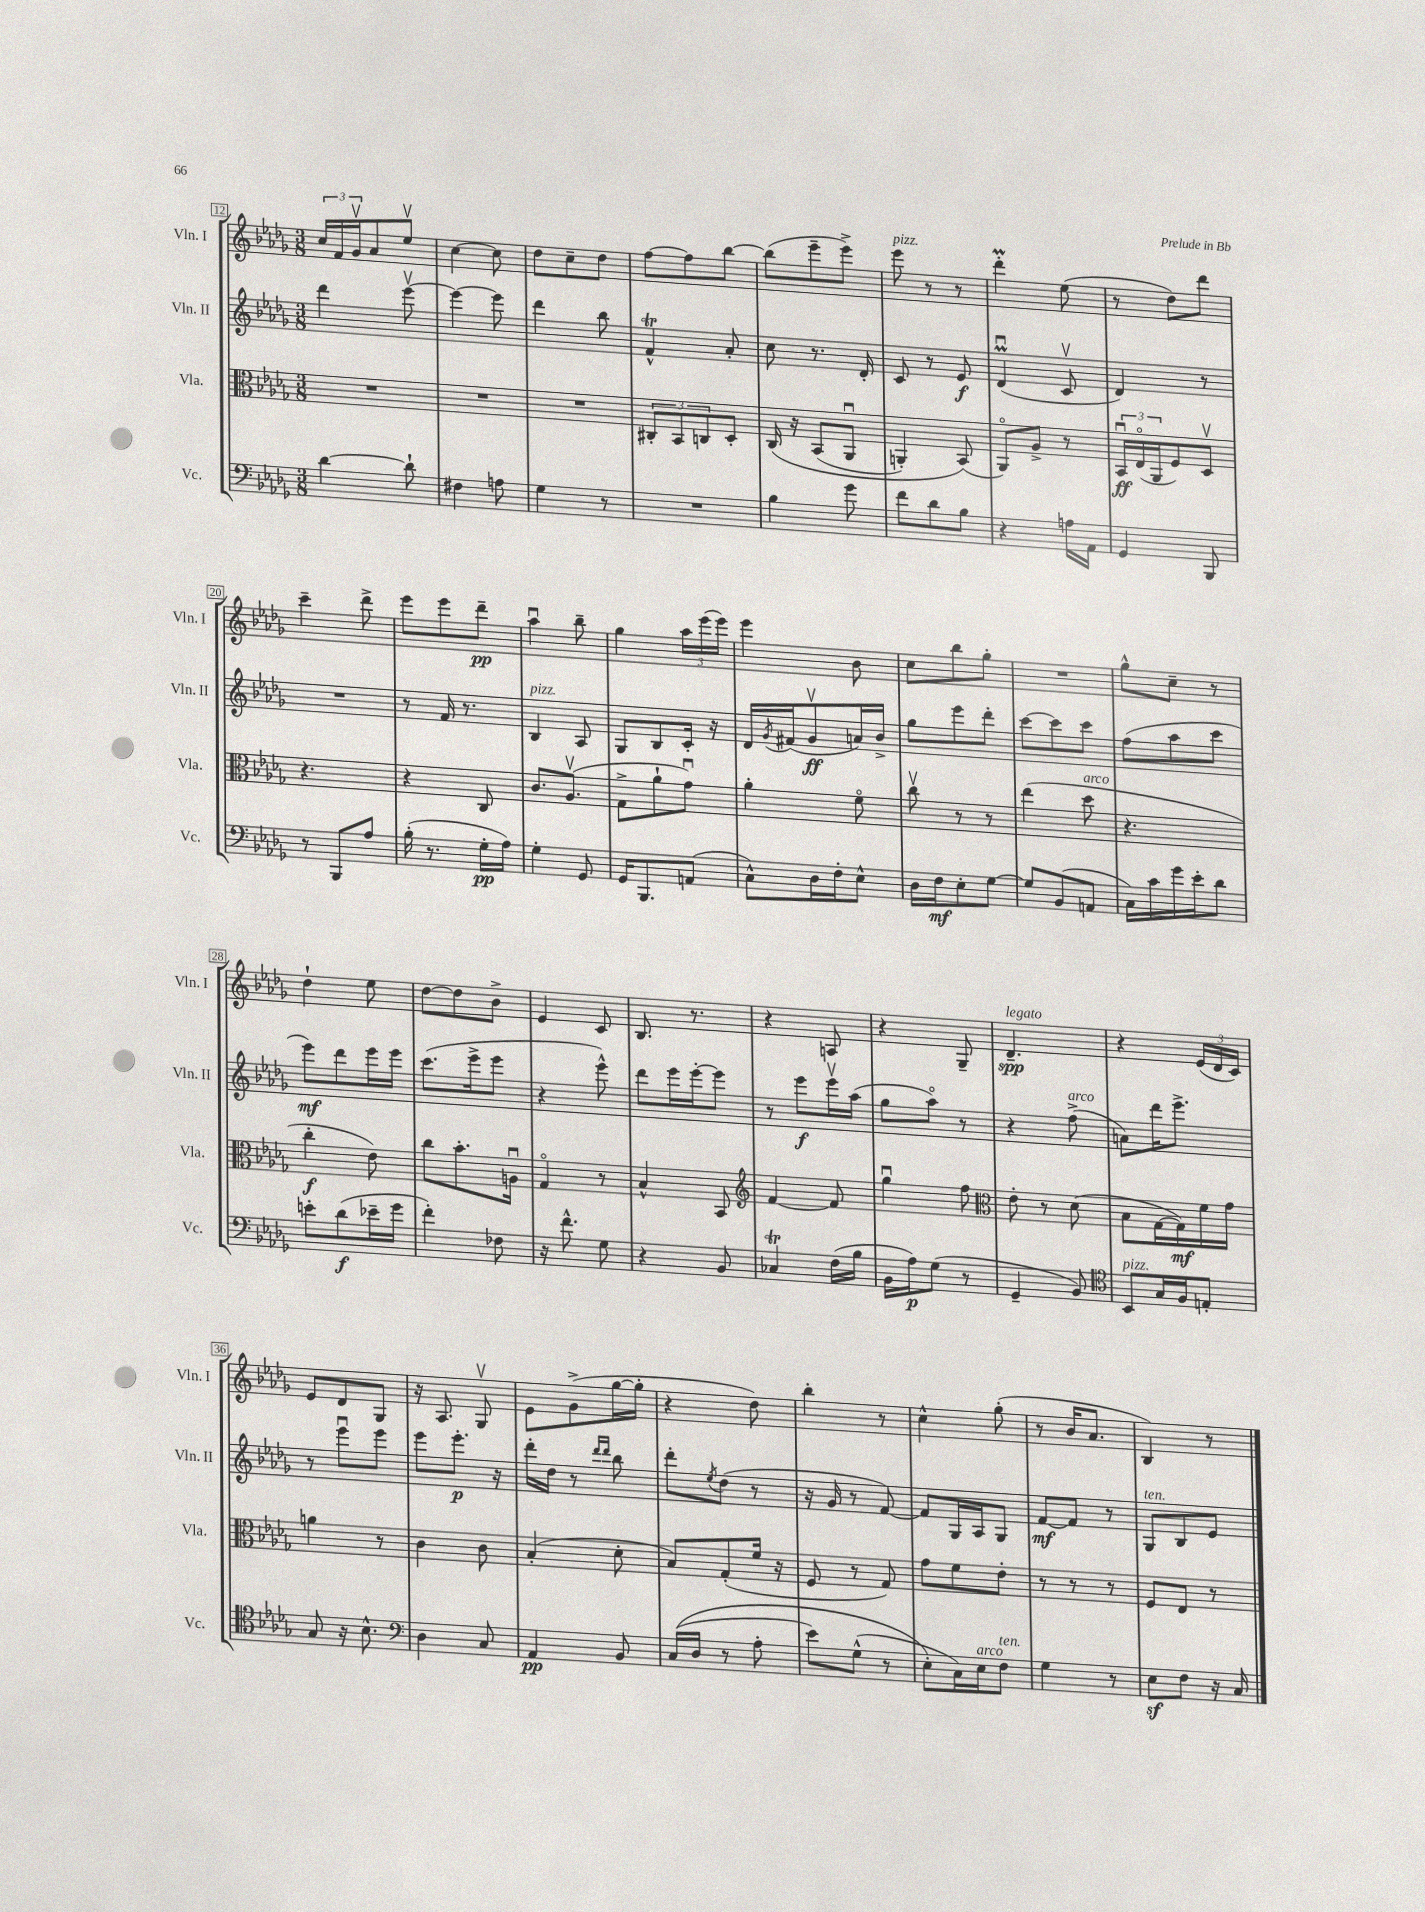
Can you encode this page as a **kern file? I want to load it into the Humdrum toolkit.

**kern	**kern	**kern	**kern
*staff4	*staff3	*staff2	*staff1
*clefF4	*clefC3	*clefG2	*clefG2
*k[b-e-a-d-g-]	*k[b-e-a-d-g-]	*k[b-e-a-d-g-]	*k[b-e-a-d-g-]
*M3/8	*M3/8	*M3/8	*M3/8
[4d-	4.r	4ddd-	24cc
.	.	.	24f
.	.	.	24g-v
.	.	.	8a-
8d-`]	.	[8eee-v	8ee-v
=	=	=	=
4F#	4.r	4eee-_	[4cc
8A	.	8eee-]	8cc]
=	=	=	=
4G-	4.r	4ddd-	8dd-
.	.	.	8cc~
8r	.	8bb-	8dd-
=	=	=	=
4.r	12C#'	4f^^	[8ff
.	12BB-	.	.
.	.	.	8ff]
.	12C	.	.
.	8D-'	8a-'	[8bb-
=	=	=	=
4B-	&(16C	8cc	(8bb-]
.	16r	.	.
.	(8BB-	8.r	8eee-~
8g-	8AA-u	.	8eee-^)
.	.	16d-'	.
=	=	=	=
8f	4AA')	8c	8eee-
8d-	.	8r	8r
8B-	(8BB-&)	8e-	8r
=	=	=	=
4r	8AA-o)	(4d-u	4ddd-'
.	8A-^	.	.
16A	8r	8cv	(8ee-
16AA-	.	.	.
=	=	=	=
4GG-	24BB-u	4d-)	8r
.	(24E-o	.	.
.	24AA-	.	.
.	8F)	.	8dd-)
8BBB-	8D-v	8r	8ddd-
=	=	=	=
8r	4.r	4.r	4ccc~
8BBB-	.	.	.
8A-	.	.	8ddd-^
=	=	=	=
(16B-'	4r	8r	8eee-
8.r	.	.	.
.	.	16f	8eee-
.	.	8.r	.
16G-'	8C	.	8ddd-~
16A-)	.	.	.
=	=	=	=
4G-'	8.c	4B-	4aa-u
.	(8.A-v	.	.
8GG-	.	8A-	8bb-~
=	=	=	=
16GG-	8G-^	8G-	4gg-
8.BBB-	.	.	.
.	8a-`	8B-	.
(8AA	8g-u)	16c'	24aa-
.	.	.	(24eee-
.	.	16r	.
.	.	.	24eee-)
=	=	=	=
8C^^)	4a-'	16d-	4eee-
.	.	8qg-	.
.	.	(16f#	.
16D-	.	8g-v	.
16F'	.	.	.
8E-^^	8fo	16a)	8b-
.	.	16b-^	.
=	=	=	=
16D-	8ccv	8gg-	8cc
16F	.	.	.
8E-'	8r	8eee-	8bb-
[8G-	8r	8ddd-'	8gg-'
=	=	=	=
8G-]	(4ee-	[8ccc	4.r
(8BB-	.	8ccc]	.
8AA	8dd-	8ccc	.
=	=	=	=
16C)	4.r	(8ff	8gg-^^
16c	.	.	.
16g-	.	8aa-	8cc~
16e-'	.	.	.
8d-	.	8ccc	8r
=	=	=	=
8e'	4cc'	8eee-)	4dd-`
(8d-	.	8ddd-	.
16e-~	8e-)	16eee-	8ee-
16g-	.	16eee-	.
=	=	=	=
4f')	8cc	(8.ccc	[8dd-
.	8.b-'	.	8dd-]
.	.	16eee-^	.
8F-	.	8eee-	8b-^
.	16Au	.	.
=	=	=	=
16r	4G-o	4r	4e-
8.f^^	.	.	.
8G-	8r	8eee-^^)	8c
=	=	=	=
4r	4B-^^	8ddd-	8.B-
.	.	16eee-	.
.	.	[16eee-'	8.r
8BB-	8BB-	8eee-]	.
=	=	=	=
*	*clefG2	*	*
4C-	[4f	8r	4r
.	.	8eee-	.
(16F	8f]	16eee-v	8A
16B-	.	(16aa-	.
=	=	=	=
16BB-	4gg-u	8gg-	4r
16A-)	.	.	.
(8G-	.	8aa-o)	.
8r	8ff	8r	8G-~
=	=	=	=
*	*clefC3	*	*
4GG-~	8e-'	4r	4.d-~
.	8r	.	.
8BB-)	(8d-	(8ff^	.
=	=	=	=
*clefC4	*	*	*
8BB-	8B-	8a)	4r
16G-	[16G-	16ddd-	.
16F	16G-])	8.eee-^	.
8E'	16f	.	(24e-
.	.	.	24d-
.	16g-	.	.
.	.	.	24c)
=	=	=	=
8G-	4a	8r	8e-
16r	.	8eee-u	8d-
8.B-^^	.	.	.
.	8r	8eee-	8G-
=	=	=	=
*clefF4	*	*	*
4D-	4c	8eee-	16r
.	.	.	8.A-
.	.	8.eee-'	.
8C	8c	.	8G-v
.	.	16r	.
=	=	=	=
4AA-	(4B-'	16ddd-'	8e-
.	.	16dd-	.
.	.	8r	(8g-^
.	.	16qqddd-	.
.	.	16qqddd-	.
8BB-	8d-'	8bb-	[16gg-
.	.	.	16gg-']
=	=	=	=
&((16C	8B-)	8ddd-'	4r
16D-	.	.	.
.	.	8qee-	.
8r	(8G-'	(8dd-	.
8A-'	16f	8r	8dd-)
.	16r	.	.
=	=	=	=
8e-)	8F	16r	4bb-'
.	.	16g-	.
(8G-^^	8r	8r	.
8r	8G-)	[8f)	8r
=	=	=	=
8E-'&)	8g-	8f]	4cc^^
16C)	8f	16G-	.
16E-	.	16A-	.
8F	8e-'	8G-	(8gg-'
=	=	=	=
4G-	8r	[8f	8r
.	8r	8f]	16b-
.	.	.	8.a-
8r	8r	8r	.
=	=	=	=
8E-	8F	8G-	4B-)
8F	8E-	8B-	.
16r	8r	8e-	8r
16C	.	.	.
==	==	==	==
*-	*-	*-	*-
